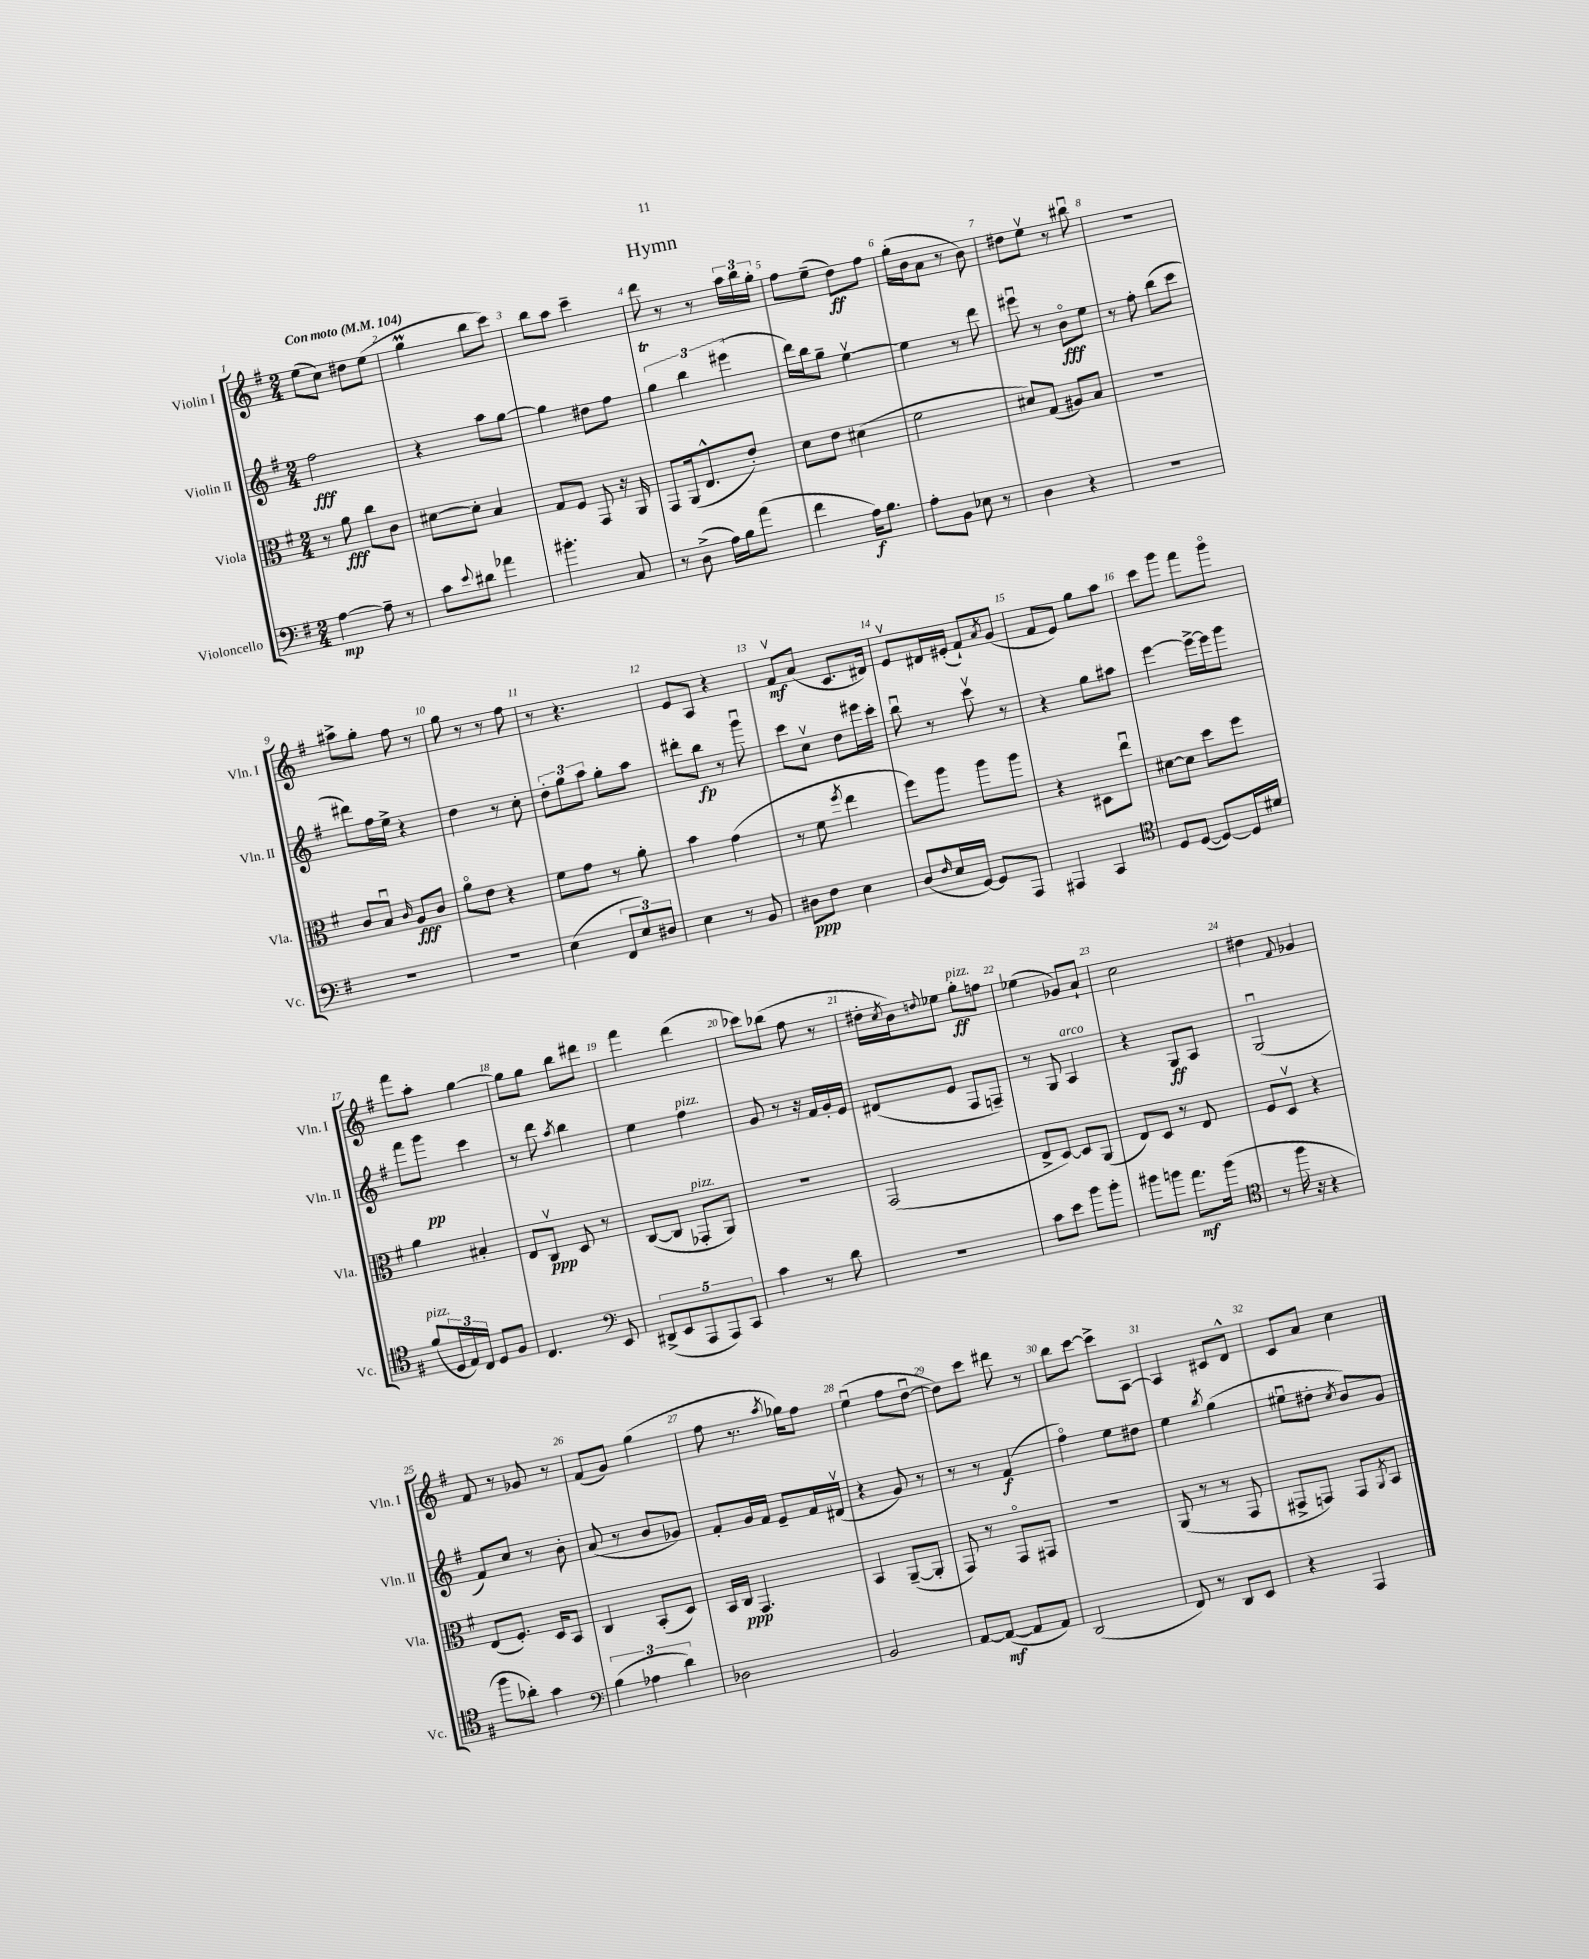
\header { title = "Hymn" }
<<
\new StaffGroup <<
\new Staff = "s0" \with { instrumentName = "Violin I" shortInstrumentName = "Vln. I" } {
    \clef treble \key g \major \numericTimeSignature \time 2/4 \tempo "Con moto" 4 = 104
    e''8( c''8) dis''8 e''8( |
    g''4\prall b''8 c'''8) |
    b''8 a''8 c'''4-- |
    d'''8 r8 r8 \tuplet 3/2 { a''16 b''16 g''16-. } |
    fis''8 e''8--( d''8\ff) fis''8 |
    g''16-.( b'16 a'8 r8 b'8) |
    dis''8 e''8\upbow r8 bis''8\downbow |
    R2 |
    ais''8-> g''8-. fis''8 r8 |
    g''8 r8 r8 fis''8 |
    r8 r4. |
    e'8 a8 r4 |
    fis'8\upbow\mf a'8( c'8. dis'16) |
    e'8\upbow dis'16 eis'16-.( fis'8-!) \acciaccatura { a'8 } g'8( |
    fis'8 e'8) g''8 a''8 |
    c'''8 g'''8 fis'''8 g'''8\flageolet |
    fis'''8 a''8-. g''4~ |
    g''8 g''8 b''8 dis'''8 |
    fis'''4 d'''4( |
    ces'''8) bes''8( fis''8 r8 |
    dis''16-. \acciaccatura { c''8 } b'16) \appoggiatura { d''8 } ees''8 g''8-.\ff^\markup { \italic "pizz." } f''8 |
    ees''4( ges'8) a'8-! |
    c''2 |
    dis''4 \appoggiatura { fis'8 } ges'4 |
    fis'8 r8 ges'8 r8 |
    fis'8( g'8) g''4( |
    fis''8 r8. \acciaccatura { a''8 } ges''16) fis''8 |
    e''4\downbow( fis''8 d''8~\downbow |
    d''8) c'''8 dis'''8 r8 |
    b''8 c'''8~ c'''8-> a8~ |
    a4 cis'8 d'8-^ |
    c'8 a'8 c''4 \bar "|." |
}
\new Staff = "s1" \with { instrumentName = "Violin II" shortInstrumentName = "Vln. II" } {
    \clef treble \key g \major \numericTimeSignature \time 2/4
    fis''2\fff |
    r4 a''8 g''8~ |
    g''4 dis''8 fis''8 |
    \tuplet 3/2 { g''4\trill b''4 eis'''4( } |
    d'''16) b''16 g''8-- e''4~\upbow |
    e''4 r8 d'''8 |
    eis'''8\downbow r8 b'8\flageolet\fff e''8 |
    r8 fis''8-. b''8( c'''8 |
    dis'''8) fis''16 e''16-> r4 |
    d''4 r8 c''8-. |
    \tuplet 3/2 { d''8-. g''8 a''8 } g''8-. a''8 |
    dis'''8-. b''8\fp r8 g'''8\downbow |
    c'''8 c''8\upbow d''8 eis'''16 c'''16-. |
    b''8\downbow r8 c'''8\upbow r8 |
    r4 g''8 ais''8 |
    e'''4~ e'''16~-> e'''16 g'''8 |
    fis'''8 g'''8\pp c'''4 |
    r8 d'''8 \acciaccatura { a''8 } b''4 |
    e''4 fis''4^\markup { \italic "pizz." } |
    g'8 r8 r16 fis'16 g'16-. e'16 |
    dis'8( e'8 fis8 f8--) |
    r8 g8 a4^\markup { \italic "arco" } |
    r4 g8\ff a8 |
    g2\downbow( |
    fis'8) c''8 r8 b'8-. |
    a'8( r8 b'8 ges'8) |
    fis'8-. g'16 fis'16 e'8-- fis'16 dis'16\upbow( |
    r4 g'8) r8 |
    r8 r8 fis'4\f( |
    fis''4\flageolet) e''8 dis''8 |
    e''4 \acciaccatura { b''8 } g''4( |
    eis''8\downbow dis''8-. \acciaccatura { c''8 } b'8) g'8 \bar "|." |
}
\new Staff = "s2" \with { instrumentName = "Viola" shortInstrumentName = "Vla." } {
    \clef alto \key g \major \numericTimeSignature \time 2/4
    r8 a'8\fff c''8 c'8 |
    dis'8~ dis'8-. b4 |
    g8 fis8 g,8 r16 a,16 |
    g,8 a,16( e8.-^ e'8-.) |
    d'8 e'8 dis'4( |
    fis'2 |
    dis'8) g8( ais8) b8 |
    R2 |
    c'8 b8\downbow \grace { c'16 } a8\fff c'8 |
    a'8\flageolet e'8 r4 |
    fis'8 g'8 r8 a'8-. |
    b'4 g'4( |
    r8 fis'8 \acciaccatura { fis''8 } e''4 |
    fis''8) a''8 a''8 a''8 |
    r4 dis8 e''8\downbow |
    dis'8~ dis'8 d''8 fis''8 |
    a'4 bis4-. |
    e8 c8\upbow\ppp d8 r8 |
    c8~( c8 ges,8-.^\markup { \italic "pizz." } a,8) |
    R2 |
    g,2( |
    e8-> d8~) d8 a,8( |
    e8) d8 r8 e8 |
    fis8 d8\upbow r4 |
    e8( fis8.-.) d16 b,8 |
    c4 b,8-.( d8) |
    b,16 c16\ppp g,4. |
    b,4 a,8~--( a,8-. |
    g,8) r8 g,8\flageolet gis,8 |
    r2 |
    a,8( r8 r8 g,8 |
    gis,8-> g,8) g,8 \acciaccatura { a,8 } b,8 \bar "|." |
}
\new Staff = "s3" \with { instrumentName = "Violoncello" shortInstrumentName = "Vc." } {
    \clef bass \key g \major \numericTimeSignature \time 2/4
    a4~\mp a8-- r8 |
    c'8 \appoggiatura { e'8 } dis'8 aes'4 |
    bis'4.-. c8 |
    r8 d8->( a16) b16 a'8( |
    fis'4 a16\f) b8. |
    a8-. b,8 ees8 r8 |
    d4 r4 |
    R2 |
    R2 |
    R2 |
    e4( \tuplet 3/2 { fis,8 e8) dis8 } |
    e4 r8 b,8 |
    dis8\ppp fis8 e4 |
    d8( \grace { fis16 } e16 g,16~) g,8 a,,8 |
    ais,,4 c,4 |
    \clef tenor d8 d8~( d8~) d16 dis'16 |
    fis'8^\markup { \italic "pizz." }( \tuplet 3/2 { d16 e16) c16 } d8 fis8 |
    c4. \clef bass e,8 |
    \tuplet 5/4 { dis,8->( e,8 a,,8 a,,8) c,8 } |
    c'4 r8 d'8 |
    r2 |
    c'8 e'8 b'8 b'8-. |
    bis'8 b'8 a'8.\mf b'16( |
    \clef tenor r8 fis''16 r16 r4 |
    fis''8 aes'8-.) g'4 |
    \clef bass \tuplet 3/2 { b4( aes4 d'4) } |
    des2 |
    b,2 |
    a,8~ a,8~\mf( a,8 a,8) |
    d,2( |
    fis,8) r8 d,8 e,8 |
    r4 a,,4 \bar "|." |
}
>>
>>
\layout { \context { \Score \override BarNumber.break-visibility = ##(#f #t #t) barNumberVisibility = #all-bar-numbers-visible } }
